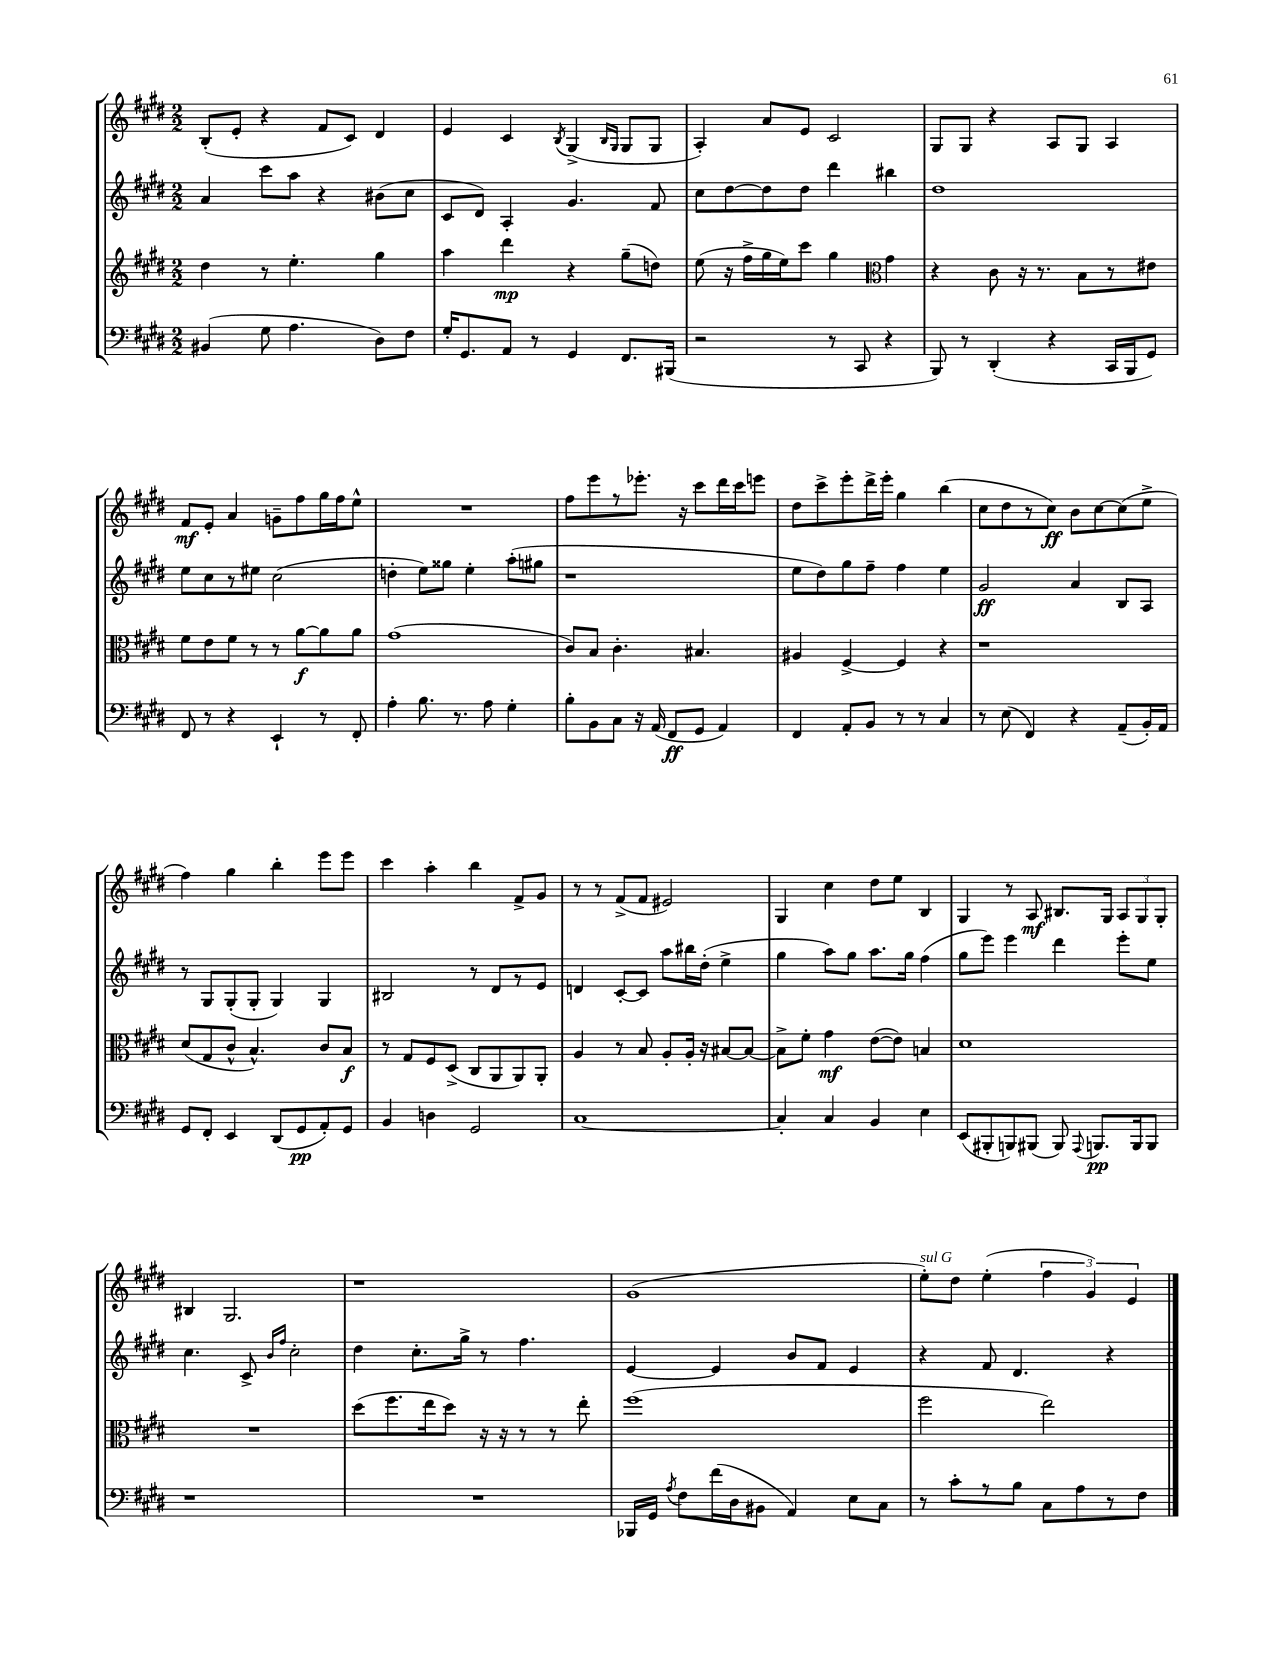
<<
\new StaffGroup <<
\new Staff = "s0" {
    \clef treble \key e \major \numericTimeSignature \time 2/2
    \autoBeamOff b8[-.( e'8]-. r4 fis'8[ cis'8]) dis'4 |
    e'4 cis'4 \acciaccatura { b8 } gis4->( \grace { b16[ gis16] } gis8[ gis8] |
    a4-.) a'8[ e'8] cis'2 |
    gis8[ gis8] r4 a8[ gis8] a4 |
    fis'8[\mf e'8]-. a'4 g'8[-- fis''8 gis''16 fis''16 e''8]-^ |
    R1 |
    fis''8[ e'''8 r8 ees'''8.]-. r16 cis'''8[ dis'''16 cis'''16 e'''8] |
    dis''8[ cis'''8-> e'''8-. dis'''16-> e'''16]-. gis''4 b''4( |
    cis''8[ dis''8 r8 cis''8]\ff) b'8[ cis''8~ cis''8( e''8]-> |
    fis''4) gis''4 b''4-. e'''8[ e'''8] |
    cis'''4 a''4-. b''4 fis'8[-> gis'8] |
    r8 r8 fis'8[->( fis'8] eis'2) |
    gis4 cis''4 dis''8[ e''8] b4 |
    gis4 r8 a8\mf bis8.[ gis16] \tuplet 3/2 { a8[ gis8 gis8]-. } |
    bis4 gis2. |
    r1 |
    gis'1( |
    e''8[-.^\markup { \italic "sul G" }) dis''8] e''4-.( \tuplet 3/2 { fis''4 gis'4) e'4 } \bar "|." |
}
\new Staff = "s1" {
    \clef treble \key e \major \numericTimeSignature \time 2/2
    \autoBeamOff a'4 cis'''8[ a''8] r4 bis'8[( cis''8] |
    cis'8[ dis'8]) a4-. gis'4. fis'8 |
    cis''8[ dis''8~ dis''8 dis''8] dis'''4 bis''4 |
    dis''1 |
    e''8[ cis''8 r8 eis''8] cis''2( |
    d''4-. e''8[) gisis''8] e''4-. a''8[-.( gis''8] |
    r1 |
    e''8[ dis''8) gis''8 fis''8]-- fis''4 e''4 |
    gis'2\ff a'4 b8[ a8] |
    r8 gis8[ gis8-.( gis8]-. gis4) gis4 |
    bis2 r8 dis'8[ r8 e'8] |
    d'4 cis'8[~-. cis'8] a''8[ bis''16 dis''16]-.( e''4-> |
    gis''4 a''8[) gis''8] a''8.[ gis''16] fis''4( |
    gis''8[ e'''8]) e'''4 dis'''4 e'''8[-. e''8] |
    cis''4. cis'8-> \grace { b'16[ fis''16] } cis''2-. |
    dis''4 cis''8.[-. gis''16]-> r8 fis''4. |
    e'4~ e'4 b'8[ fis'8] e'4 |
    r4 fis'8 dis'4. r4 \bar "|." |
}
\new Staff = "s2" {
    \clef treble \key e \major \numericTimeSignature \time 2/2
    \autoBeamOff dis''4 r8 e''4.-. gis''4 |
    a''4 dis'''4\mp r4 gis''8[--( d''8]) |
    e''8( r16 fis''16[-> gis''16 e''16) cis'''8] gis''4 \clef alto gis'4 |
    r4 cis'8 r16 r8. b8[ r8 eis'8] |
    fis'8[ e'8 fis'8] r8 r8 a'8[~\f a'8 a'8] |
    gis'1( |
    cis'8[) b8] cis'4.-. bis4. |
    ais4 fis4~-> fis4 r4 |
    r1 |
    dis'8[( gis8 cis'8]-^ b4.-^) cis'8[ b8]\f |
    r8 gis8[ fis8 dis8]->( cis8[ a,8 a,8) a,8]-. |
    a4 r8 b8 a8[-. a16]-. r16 bis8[~ bis8]~ |
    bis8[-> fis'8]-. gis'4\mf e'8[~( e'8]) b4 |
    dis'1 |
    R1 |
    dis''8[( fis''8. e''16 dis''8]) r16 r16 r8 r8 e''8-. |
    fis''1( |
    fis''2 e''2) \bar "|." |
}
\new Staff = "s3" {
    \clef bass \key e \major \numericTimeSignature \time 2/2
    \autoBeamOff bis,4( gis8 a4. dis8[) fis8] |
    gis16[-. gis,8. a,8] r8 gis,4 fis,8.[ bis,,16]( |
    r2 r8 cis,8 r4 |
    b,,8) r8 dis,4-.( r4 cis,16[ b,,16 gis,8]) |
    fis,8 r8 r4 e,4-! r8 fis,8-. |
    a4-. b8. r8. a8 gis4-. |
    b8[-. b,8 cis8] r16 a,16( fis,8[\ff gis,8] a,4) |
    fis,4 a,8[-. b,8] r8 r8 cis4 |
    r8 e8( fis,4) r4 a,8[--( b,16-.) a,16] |
    gis,8[ fis,8]-. e,4 dis,8[( gis,8\pp a,8-.) gis,8] |
    b,4 d4 gis,2 |
    cis1~ |
    cis4-. cis4 b,4 e4 |
    e,8[( bis,,8-. b,,8) bis,,8]( bis,,8) \appoggiatura { a,,8 } b,,8.[\pp b,,16 b,,8] |
    r1 |
    R1 |
    bes,,16[ gis,16] \acciaccatura { a8 } fis8[ fis'16( dis16 bis,8] a,4) e8[ cis8] |
    r8 cis'8[-. r8 b8] cis8[ a8 r8 fis8] \bar "|." |
}
>>
>>
\layout { \context { \Score \remove "Bar_number_engraver" } }
